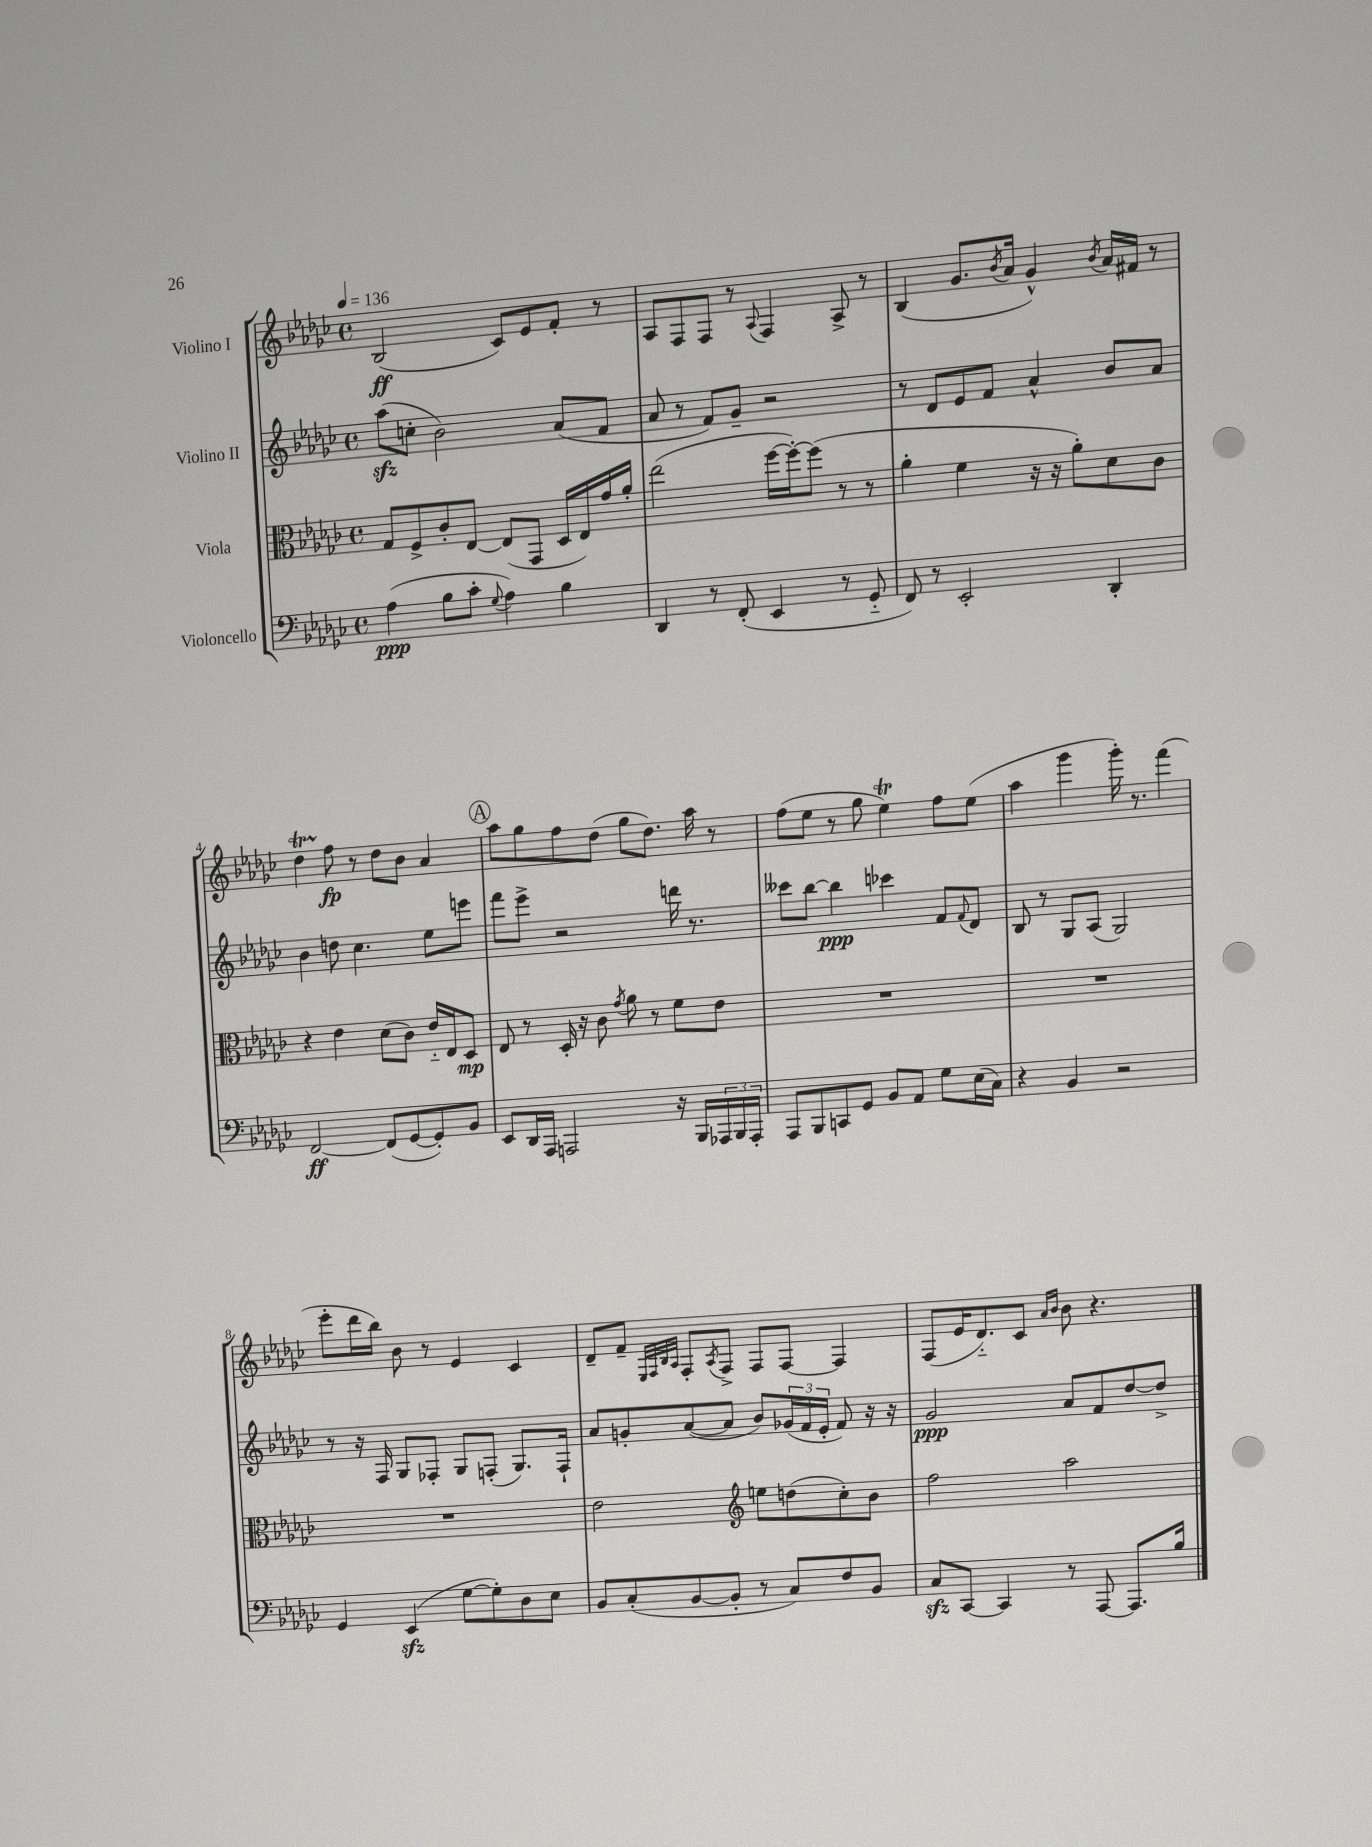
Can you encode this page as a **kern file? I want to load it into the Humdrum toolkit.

**kern	**dynam	**kern	**dynam	**kern	**dynam	**kern	**dynam
*part4	*part4	*part3	*part3	*part2	*part2	*part1	*part1
*staff4	*staff4	*staff3	*staff3	*staff2	*staff2	*staff1	*staff1
*I"Violoncello	*	*I"Viola	*	*I"Violino II	*	*I"Violino I	*
*clefF4	*	*clefC3	*	*clefG2	*	*clefG2	*
*k[b-e-a-d-g-c-]	*	*k[b-e-a-d-g-c-]	*	*k[b-e-a-d-g-c-]	*	*k[b-e-a-d-g-c-]	*
*M4/4	*	*M4/4	*	*M4/4	*	*M4/4	*
*met(c)	*	*met(c)	*	*met(c)	*	*met(c)	*
*MM136	*	*MM136	*	*MM136	*	*MM136	*
=1	=1	=1	=1	=1	=1	=1	=1
(4A-\	ppp	8G-/L	.	(8aa-zz\L	.	(2B-/	ff
.	.	8F^/	.	8ccn'\J	.	.	.
8B-\L	.	8c-'/	.	2b-\)	.	.	.
8c-'\J	.	[8E-/J	.	.	.	.	.
8qqG-/	.	.	.	.	.	.	.
4A-\)	.	(8E-/L]	.	.	.	8c-/L)	.
.	.	8GG-/J	.	.	.	8e-/	.
4B-\	.	16D-/LL	.	(8a-/L	.	8f'/J	.
.	.	16E-/)	.	.	.	.	.
.	.	16g-/	.	8f/J	.	8r	.
.	.	16a-'/JJ	.	.	.	.	.
=2	=2	=2	=2	=2	=2	=2	=2
4DD-/	.	(2ee-\	.	8a-/	.	8A-/L	.
.	.	.	.	8r	.	8F/	.
8r	.	.	.	8f/L)	.	8F/J	.
(8FF'/	.	.	.	8g-~/J	.	8r	.
.	.	.	.	.	.	8qqA-/	.
4EE-/	.	[16ff\LL	.	2r	.	4F/	.
.	.	16ff'\J_)	.	.	.	.	.
.	.	(8ff\J]	.	.	.	.	.
8r	.	8r	.	.	.	8A-^/	.
8GG-/	.	8r	.	.	.	8r	.
=3	=3	=3	=3	=3	=3	=3	=3
8FF/)	.	4a-'\	.	8r	.	(4B-/	.
8r	.	.	.	8d-/L	.	.	.
2EE-'/	.	4f\	.	8e-/	.	8.g-/L	.
.	.	.	.	8f/J	.	.	.
.	.	.	.	.	.	8qb-/	.
.	.	.	.	.	.	16a-/Jk	.
.	.	16r	.	4a-^^/	.	4g-^^/)	.
.	.	16r	.	.	.	.	.
.	.	8a-'\L)	.	.	.	.	.
.	.	.	.	.	.	8qb-/	.
4DD-'/	.	8d-\	.	8b-/L	.	16a-/LL	.
.	.	.	.	.	.	16f#X/JJ	.
.	.	8c-\J	.	8a-/J	.	8r	.
!!LO:LB:g=z
=4	=4	=4	=4	=4	=4	=4	=4
[2FF/	ff	4r	.	4b-\	.	4dd-T\	.
.	.	4e-\	.	8ddn\	.	8ff\	fp
.	.	.	.	4.cc-\	.	8r	.
(8FF/L]	.	(8d-\L	.	.	.	8dd-\L	.
[8GG-/	.	8c-\J)	.	.	.	8b-\J	.
8GG-'/])	.	16e-/LL	.	8ee-\L	.	4a-/	.
.	.	16E-/J	.	.	.	.	.
8BB-/J	.	8D-/J	mp	8eeen\J	.	.	.
!!LO:REH:place=s1:t=A
=5	=5	=5	=5	=5	=5	=5	=5
8EE-/L	.	8E-/	.	8fff\L	.	8aa-\L	.
16DD-/L	.	8r	.	8eee-^\J	.	8gg-\	.
16AAA-/JJ	.	.	.	.	.	.	.
2AAAn/	.	16D-'/	.	2r	.	8ff\	.
.	.	16r	.	.	.	.	.
.	.	8c-\	.	.	.	(8dd-\J	.
.	.	8qg-/	.	.	.	.	.
.	.	8a-\	.	.	.	8gg-\L	.
.	.	8r	.	.	.	8.dd-\J)	.
16r	.	8f\L	.	16dddn\	.	.	.
16BBB-/LL	.	.	.	8.r	.	16aa-\	.
24AAA-X/	.	8e-\J	.	.	.	8r	.
24BBB-/	.	.	.	.	.	.	.
24AAA-'/JJ	.	.	.	.	.	.	.
=6	=6	=6	=6	=6	=6	=6	=6
8AAA-/L	.	1r	.	8ccc--X\L	.	(8ff\L	.
8BBB-/	.	.	.	[8bb-\J	.	8ee-\J	.
8CCn/	.	.	.	4bb-\]	ppp	8r	.
8GG-/J	.	.	.	.	.	8gg-\	.
8BB-/L	.	.	.	4ccc-X\	.	4ee-T\)	.
8AA-/J	.	.	.	.	.	.	.
8G-\L	.	.	.	8f/L	.	8ff\L	.
.	.	.	.	8qqf/	.	.	.
(16E-\L	.	.	.	8d-/J	.	(8ee-\J	.
16C-\JJ)	.	.	.	.	.	.	.
=7	=7	=7	=7	=7	=7	=7	=7
4r	.	1r	.	8B-/	.	4aa-\	.
.	.	.	.	8r	.	.	.
4BB-/	.	.	.	8G-/L	.	4ggg-\	.
.	.	.	.	(8A-/J	.	.	.
2r	.	.	.	2G-/)	.	16ggg-'\)	.
.	.	.	.	.	.	8.r	.
.	.	.	.	.	.	(4fff\	.
!!LO:LB:g=z
=8	=8	=8	=8	=8	=8	=8	=8
4GG-/	.	1r	.	8r	.	8eee-'\L	.
.	.	.	.	16r	.	16ddd-\L	.
.	.	.	.	16F/	.	16bb-\JJ)	.
(4EE-zz/	.	.	.	8G-/L	.	8b-\	.
.	.	.	.	8F-X'/J	.	8r	.
[8G-\L	.	.	.	8G-/L	.	4e-/	.
8G-'\])	.	.	.	(8Fn'/J	.	.	.
8D-\	.	.	.	8.G-/L)	.	4c-/	.
8E-\J	.	.	.	.	.	.	.
.	.	.	.	16F`/Jk	.	.	.
=9	=9	=9	=9	=9	=9	=9	=9
8BB-/L	.	2e-\	.	8a-/L	.	8d-~/L	.
(8C-'/	.	.	.	8gn'/	.	8f~/J	.
.	.	.	.	.	.	32qqE-/LLL	.
.	.	.	.	.	.	32qqF/	.
.	.	.	.	.	.	32qqB-/	.
.	.	.	.	.	.	32qqA-/JJJ	.
[8BB-/	.	.	.	([8a-/	.	8F'/L	.
.	.	.	.	.	.	8qA-/	.
8BB-'/J]	.	.	.	8a-/J]	.	8F^/J	.
*	*	*clefG2	*	*	*	*	*
8r	.	8een\L	.	8b-/L)	.	8F/L	.
8C-/L)	.	(8ddn\	.	(24g-X/L	.	[8F/J	.
.	.	.	.	24f/	.	.	.
.	.	.	.	24e-'/JJ	.	.	.
8F/	.	8cc-'\)	.	8f/)	.	4F/]	.
8BB-/J	.	8b-\J	.	16r	.	.	.
.	.	.	.	16r	.	.	.
=10	=10	=10	=10	=10	=10	=10	=10
8C-zz/L	.	2ff\	.	2g-/	ppp	(8F/L	.
[8CC-/J	.	.	.	.	.	16e-/K	.
.	.	.	.	.	.	8.d-/)	.
4CC-/]	.	.	.	.	.	.	.
.	.	.	.	.	.	8c-/J	.
.	.	.	.	.	.	16qqa-/LL	.
.	.	.	.	.	.	16qqb-/JJ	.
8r	.	2aa-\	.	8a-/L	.	8b-\	.
[8AAA-/	.	.	.	8f/	.	4.r	.
8.AAA-/L]	.	.	.	[8dd-/	.	.	.
.	.	.	.	8dd-^/J]	.	.	.
16B-/Jk	.	.	.	.	.	.	.
==	==	==	==	==	==	==	==
*-	*-	*-	*-	*-	*-	*-	*-
